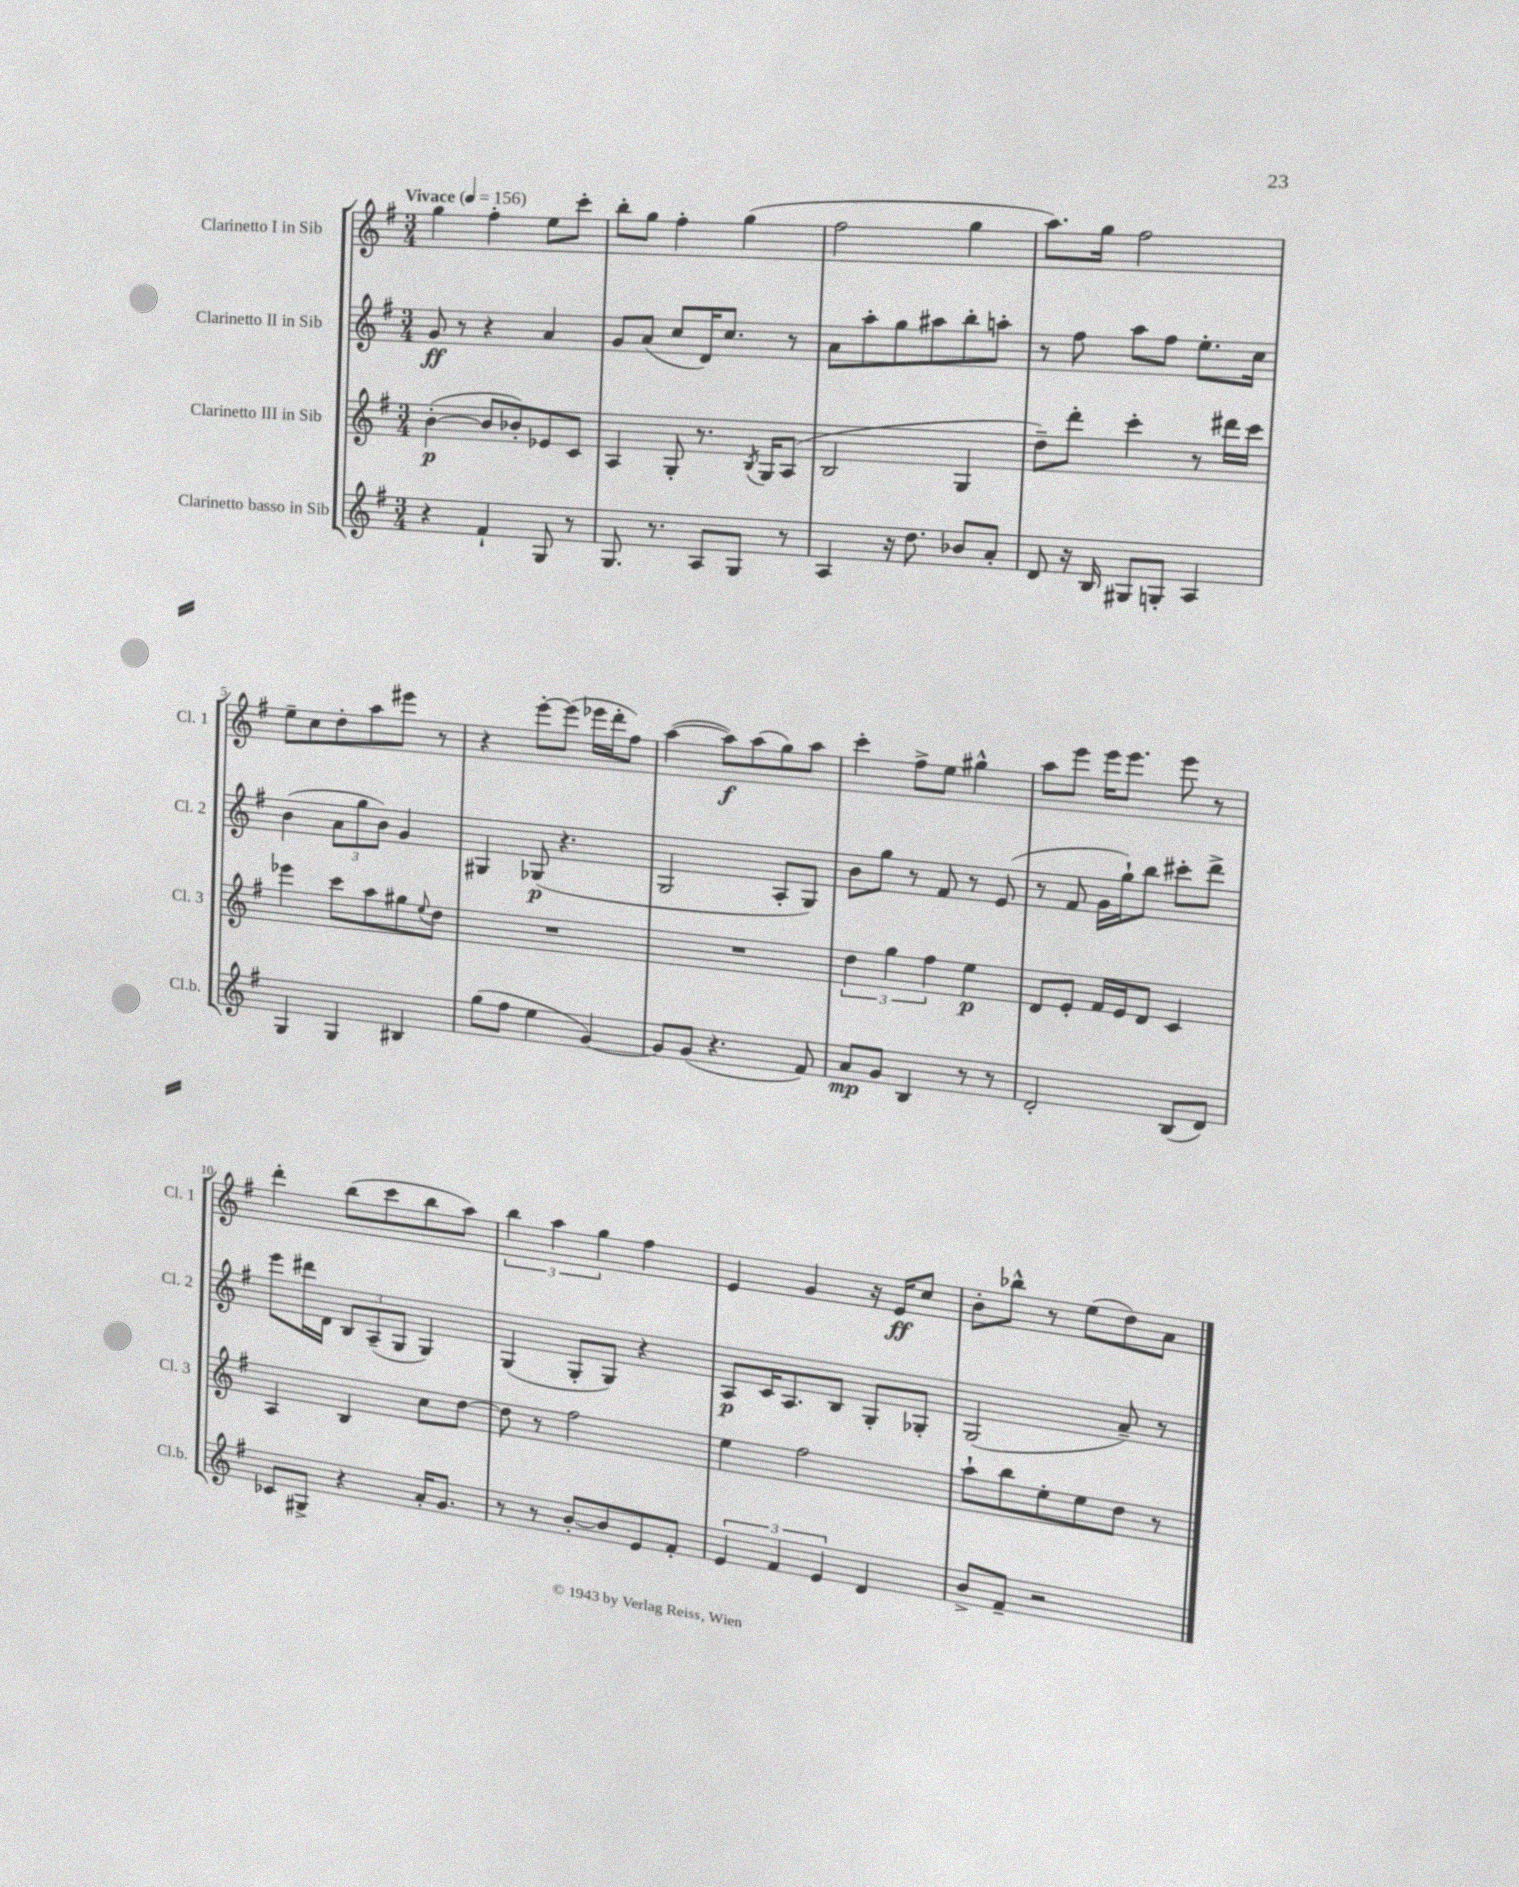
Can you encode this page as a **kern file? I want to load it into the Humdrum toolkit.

**kern	**kern	**kern	**kern
*staff4	*staff3	*staff2	*staff1
*clefG2	*clefG2	*clefG2	*clefG2
*k[f#]	*k[f#]	*k[f#]	*k[f#]
*M3/4	*M3/4	*M3/4	*M3/4
*MM156	*MM156	*MM156	*MM156
4r	([4b'	8g	4gg
.	.	8r	.
4f#`	8b]	4r	4ff#'
.	8b-')	.	.
8G	8e-	4a	8ee
8r	8c	.	8ccc'
=	=	=	=
8.G	4A	8g	8bb'
.	.	(8a	8gg
8.r	.	.	.
.	8G'	8cc	4ff#'
8A	8.r	16d)	.
.	.	8.cc	.
8G	.	.	(4gg
.	8qB	.	.
.	16G	.	.
8r	(8A	8r	.
=	=	=	=
4A	2B	8a	2ff#
.	.	8aa'	.
16r	.	8gg	.
8.dd	.	.	.
.	.	8aa#	.
8b-	4G	8bb'	4gg
8a'	.	8aa'	.
=	=	=	=
8d	8dd~)	8r	8.aa)
16r	8ddd'	8ff#	.
16B	.	.	16gg
8G#	4ccc'	8aa	2ff#
8G'	.	8ff#	.
4A	8r	8.ee'	.
.	16ddd#	.	.
.	16ccc	16cc	.
=	=	=	=
4G	4eee-	(4b	8ee~
.	.	.	8cc
4G	8ccc	12a	8dd'
.	.	12gg	.
.	8aa	.	8aa
.	.	12b)	.
4B#	8gg#	4g	8eee#
.	8qqee	.	.
.	8dd	.	8r
=	=	=	=
(8gg	2.r	4G#	4r
8ff#	.	.	.
4ee	.	(8G-	[8eee'
.	.	4.r	(8eee]
[4g)	.	.	16eee-
.	.	.	16ddd'
.	.	.	8ff#)
=	=	=	=
8g]	2.r	2G	([4aa
(8g	.	.	.
4.r	.	.	8aa])
.	.	.	(8aa
.	.	8A'	8gg)
8f#)	.	8G)	8aa
=	=	=	=
8a	6dd	8b	4ccc'
8g	.	8gg	.
.	6gg	.	.
4B	.	8r	8ff#^
.	6ff#	.	.
.	.	8f#	8ee
8r	4ee	8r	4gg#^^
8r	.	(8e	.
=	=	=	=
2d'	8d	8r	8aa
.	8e'	8f#	8eee
.	16f#	16g	16eee
.	16e	16gg`)	8.eee
.	8d	8bb	.
(8B	4c	8ccc#'	8eee
8d)	.	8ddd^	8r
=	=	=	=
8c-	4A	8eee	4ddd'
8G#^	.	16ddd#	.
.	.	16d	.
4r	4B	12B	(8bb
.	.	(12A~	.
.	.	.	8ccc
.	.	12G	.
16a'	8cc	4G)	8bb
8.g	.	.	.
.	[8dd	.	8aa)
=	=	=	=
8r	8dd]	(4G	6bb
8r	8r	.	.
.	.	.	6aa
[8b'	2ff#	8G'	.
.	.	.	6gg
8b]	.	8G)	.
8e	.	4r	4ff#
8f#'	.	.	.
=	=	=	=
6e	4ee	8A	4e
.	.	16c	.
6f#	.	.	.
.	.	8.A	.
.	2ff#	.	4g
6e	.	.	.
.	.	8B	.
4d	.	8G'	16r
.	.	.	16e
.	.	8G-'	8cc
=	=	=	=
8b^	8aa`	(2G	8b'
8f#~	8bb	.	8bb-^^
2r	8ee'	.	8r
.	8ee	.	(8ee
.	8dd	8a~)	8dd)
.	8r	8r	8a
==	==	==	==
*-	*-	*-	*-
